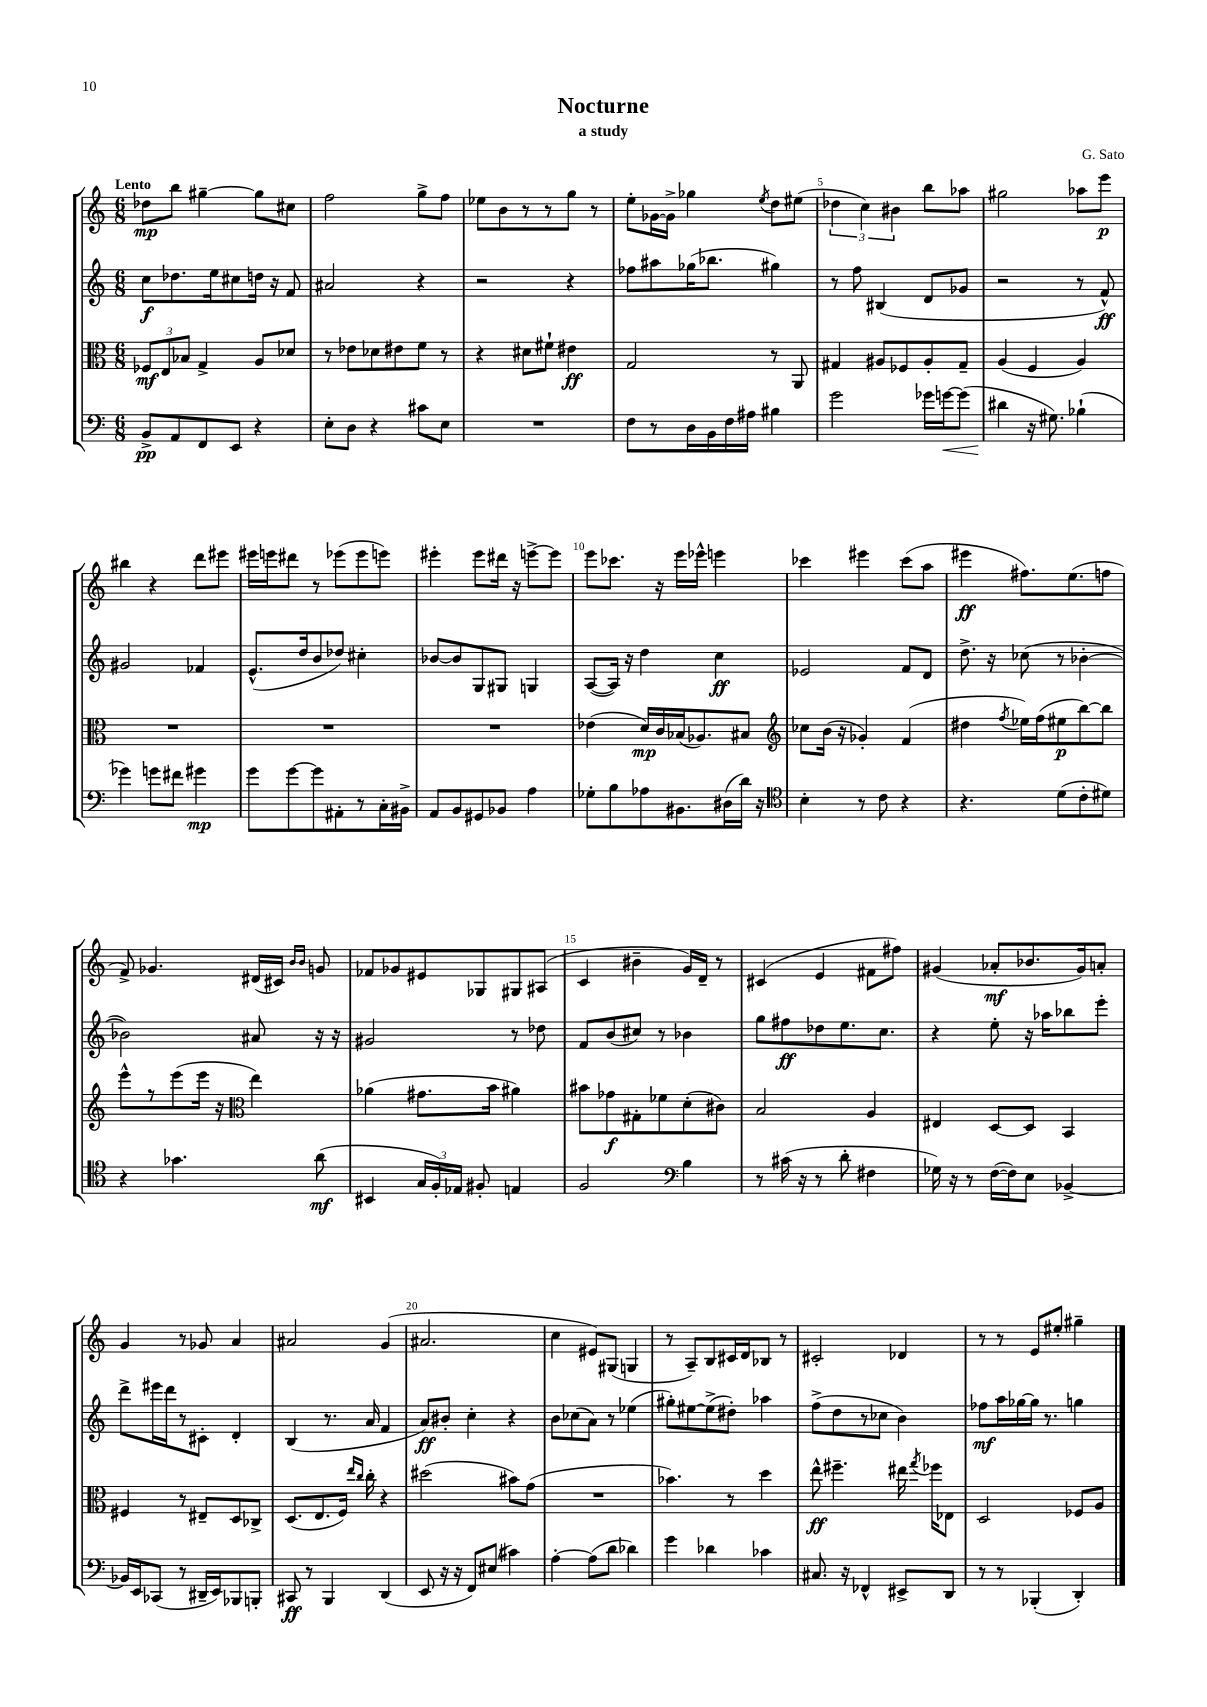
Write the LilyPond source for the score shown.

\header { title = "Nocturne" composer = "G. Sato" subtitle = "a study" }
<<
\new StaffGroup <<
\new Staff = "s0" {
    \clef treble \key c \major \numericTimeSignature \time 6/8 \tempo "Lento"
    \autoBeamOff des''8[\mp b''8] gis''4~-- gis''8[ cis''8] |
    f''2 g''8[-> f''8] |
    ees''8[ b'8 r8 r8 g''8] r8 |
    e''8[-. ges'16~ ges'16]-> ges''4 \acciaccatura { e''8 } d''8[ eis''8]( |
    \tuplet 3/2 { des''4 c''4) bis'4 } b''8[ aes''8] |
    gis''2 aes''8[ e'''8]\p |
    bis''4 r4 d'''8[ eis'''8] |
    eis'''16[ e'''16 dis'''8] r8 ees'''8[( ees'''8 e'''8]) |
    eis'''4-. eis'''8[ dis'''16] r16 e'''8[~-> e'''8] |
    e'''8[ ces'''8.] r16 e'''16[ ees'''16]-^ e'''4 |
    ces'''4 eis'''4 ces'''8[( a''8] |
    eis'''4\ff fis''8.[) e''8.( f''8] |
    f'8->) ges'4. dis'16[( cis'16]) \grace { b'16[ b'16] } g'8 |
    fes'8[ ges'8 eis'8 ges8 gis8 ais8]( |
    c'4 bis'4-- g'16[) d'16]-- r8 |
    cis'4( e'4 fis'8[ fis''8]) |
    gis'4( aes'8[-.\mf bes'8. gis'16) a'8]-. |
    g'4 r8 ges'8 a'4 |
    ais'2 g'4( |
    ais'2. |
    c''4 eis'8[) gis8]( g4 |
    r8 a8[--) b8 cis'16 d'16 bes8] r8 |
    cis'2-. des'4 |
    r8 r8 e'8[ eis''8]-. gis''4-- \bar "|." |
}
\new Staff = "s1" {
    \clef treble \key c \major \numericTimeSignature \time 6/8
    \autoBeamOff c''8[\f des''8. e''16 cis''8 d''16] r16 f'8 |
    ais'2 r4 |
    r2 r4 |
    fes''8[ ais''8 ges''16( bes''8.] gis''4) |
    r8 f''8 bis4( d'8[ ges'8] |
    r2 r8 f'8-^\ff) |
    gis'2 fes'4 |
    e'8.[-^( d''16 b'8 des''8]) cis''4-. |
    bes'8[~ bes'8 g8 gis8] g4 |
    a8[~( a16]) r16 d''4 c''4\ff |
    ees'2 f'8[ d'8] |
    d''8.-> r16 ces''8( r8 bes'4~-. |
    bes'2) ais'8 r16 r16 |
    gis'2 r8 des''8 |
    f'8[ b'8( cis''8]) r8 bes'4 |
    g''8[ fis''8\ff des''8 e''8. c''8.] |
    r4 e''8-. r16 aes''16[ bes''8 e'''8]-. |
    d'''8[-> eis'''16 d'''16 r8 cis'8]-. d'4-. |
    b4( r8. a'16 f'4 |
    a'8[\ff) bis'8]-. c''4-. r4 |
    b'8[ ces''8( a'8]) r8 ees''4( |
    gis''8[-.) eis''8~ eis''8->( dis''8]-.) aes''4 |
    f''8[->( d''8 r8 ces''8] b'4) |
    fes''8[\mf a''16 ges''16~ ges''16] r8. g''4 \bar "|." |
}
\new Staff = "s2" {
    \clef alto \key c \major \numericTimeSignature \time 6/8
    \autoBeamOff \tuplet 3/2 { fes8[\mf e8 bes8] } g4-> a8[ des'8] |
    r8 ees'8[ des'8 eis'8 f'8] r8 |
    r4 dis'8[ fis'8]-! eis'4\ff |
    g2 r8 a,8 |
    gis4 ais8[ fes8 ais8-. gis8]-- |
    a4( f4 a4) |
    R2. |
    R2. |
    R2. |
    ees'4( d'16[\mp) c'16 bes16( aes8.) bis8] |
    \clef treble ces''8[ b'16]( r16 ges'4-.) f'4( |
    dis''4 \acciaccatura { f''8 } ees''16[) f''16( eis''8\p b''8~) b''8] |
    e'''8[-^ r8 e'''8( e'''16] r16 \clef alto e''4) |
    aes'4( gis'8.[ b'16] ais'4) |
    bis'8[ ges'8\f gis8-. fes'8 d'8-.( cis'8]) |
    b2 a4 |
    eis4 d8[~ d8] b,4 |
    fis4 r8 eis8[-- d8 ces8]-> |
    d8.[( e8. f16]) \grace { e''16[ c''16] } c''16-. r4 |
    dis''2( bis'8[) g'8]( |
    R2. |
    bes'4.) r8 d''4 |
    e''8-^\ff fis''4.-- eis''16 \acciaccatura { g''8 } fes''16[ ees8] |
    d2 fes8[ a8] \bar "|." |
}
\new Staff = "s3" {
    \clef bass \key c \major \numericTimeSignature \time 6/8
    \autoBeamOff b,8[->\pp a,8 f,8 e,8] r4 |
    e8[-. d8] r4 cis'8[ e8] |
    R2. |
    f8[ r8 d16 b,16 f16 ais16] bis4 |
    g'2 ges'16[ g'16~\< g'8]( |
    dis'4\! r16 gis8.) bes4-!( |
    ges'4) g'8[ fis'8] gis'4\mp |
    g'8[ g'8~ g'8 ais,8-. r8 c16-. bis,16]-> |
    a,8[ b,8 gis,8 bes,8] a4 |
    ges8[-. b8 aes8 bis,8. dis16( d'16]) r16 |
    \clef tenor b4-. r8 c'8 r4 |
    r4. d'8[( c'8-. dis'8]) |
    r4 ges'4. a'8\mf( |
    bis,4 \tuplet 3/2 { g16[ f16-.) ees16] } fis8-. e4 |
    f2 \clef bass b4 |
    r8 cis'16( r16 r8 d'8-. fis4 |
    ges16) r16 r8 f16[~( f16) e8] bes,4~-> |
    bes,16[ e,16 ces,8]( r8 dis,16[-- e,16) bes,,8 b,,8]-. |
    cis,8\ff r8 b,,4 d,4( |
    e,8 r16 r16 f,8[) eis8]( cis'4) |
    a4~-. a8[( d'8] des'4) |
    g'4 des'4 ces'4 |
    cis8. r16 fes,4-^ eis,8[-> d,8] |
    r8 r8 bes,,4-.( d,4-.) \bar "|." |
}
>>
>>
\layout { \context { \Score \override BarNumber.break-visibility = ##(#f #t #t) barNumberVisibility = #(every-nth-bar-number-visible 5) } }
